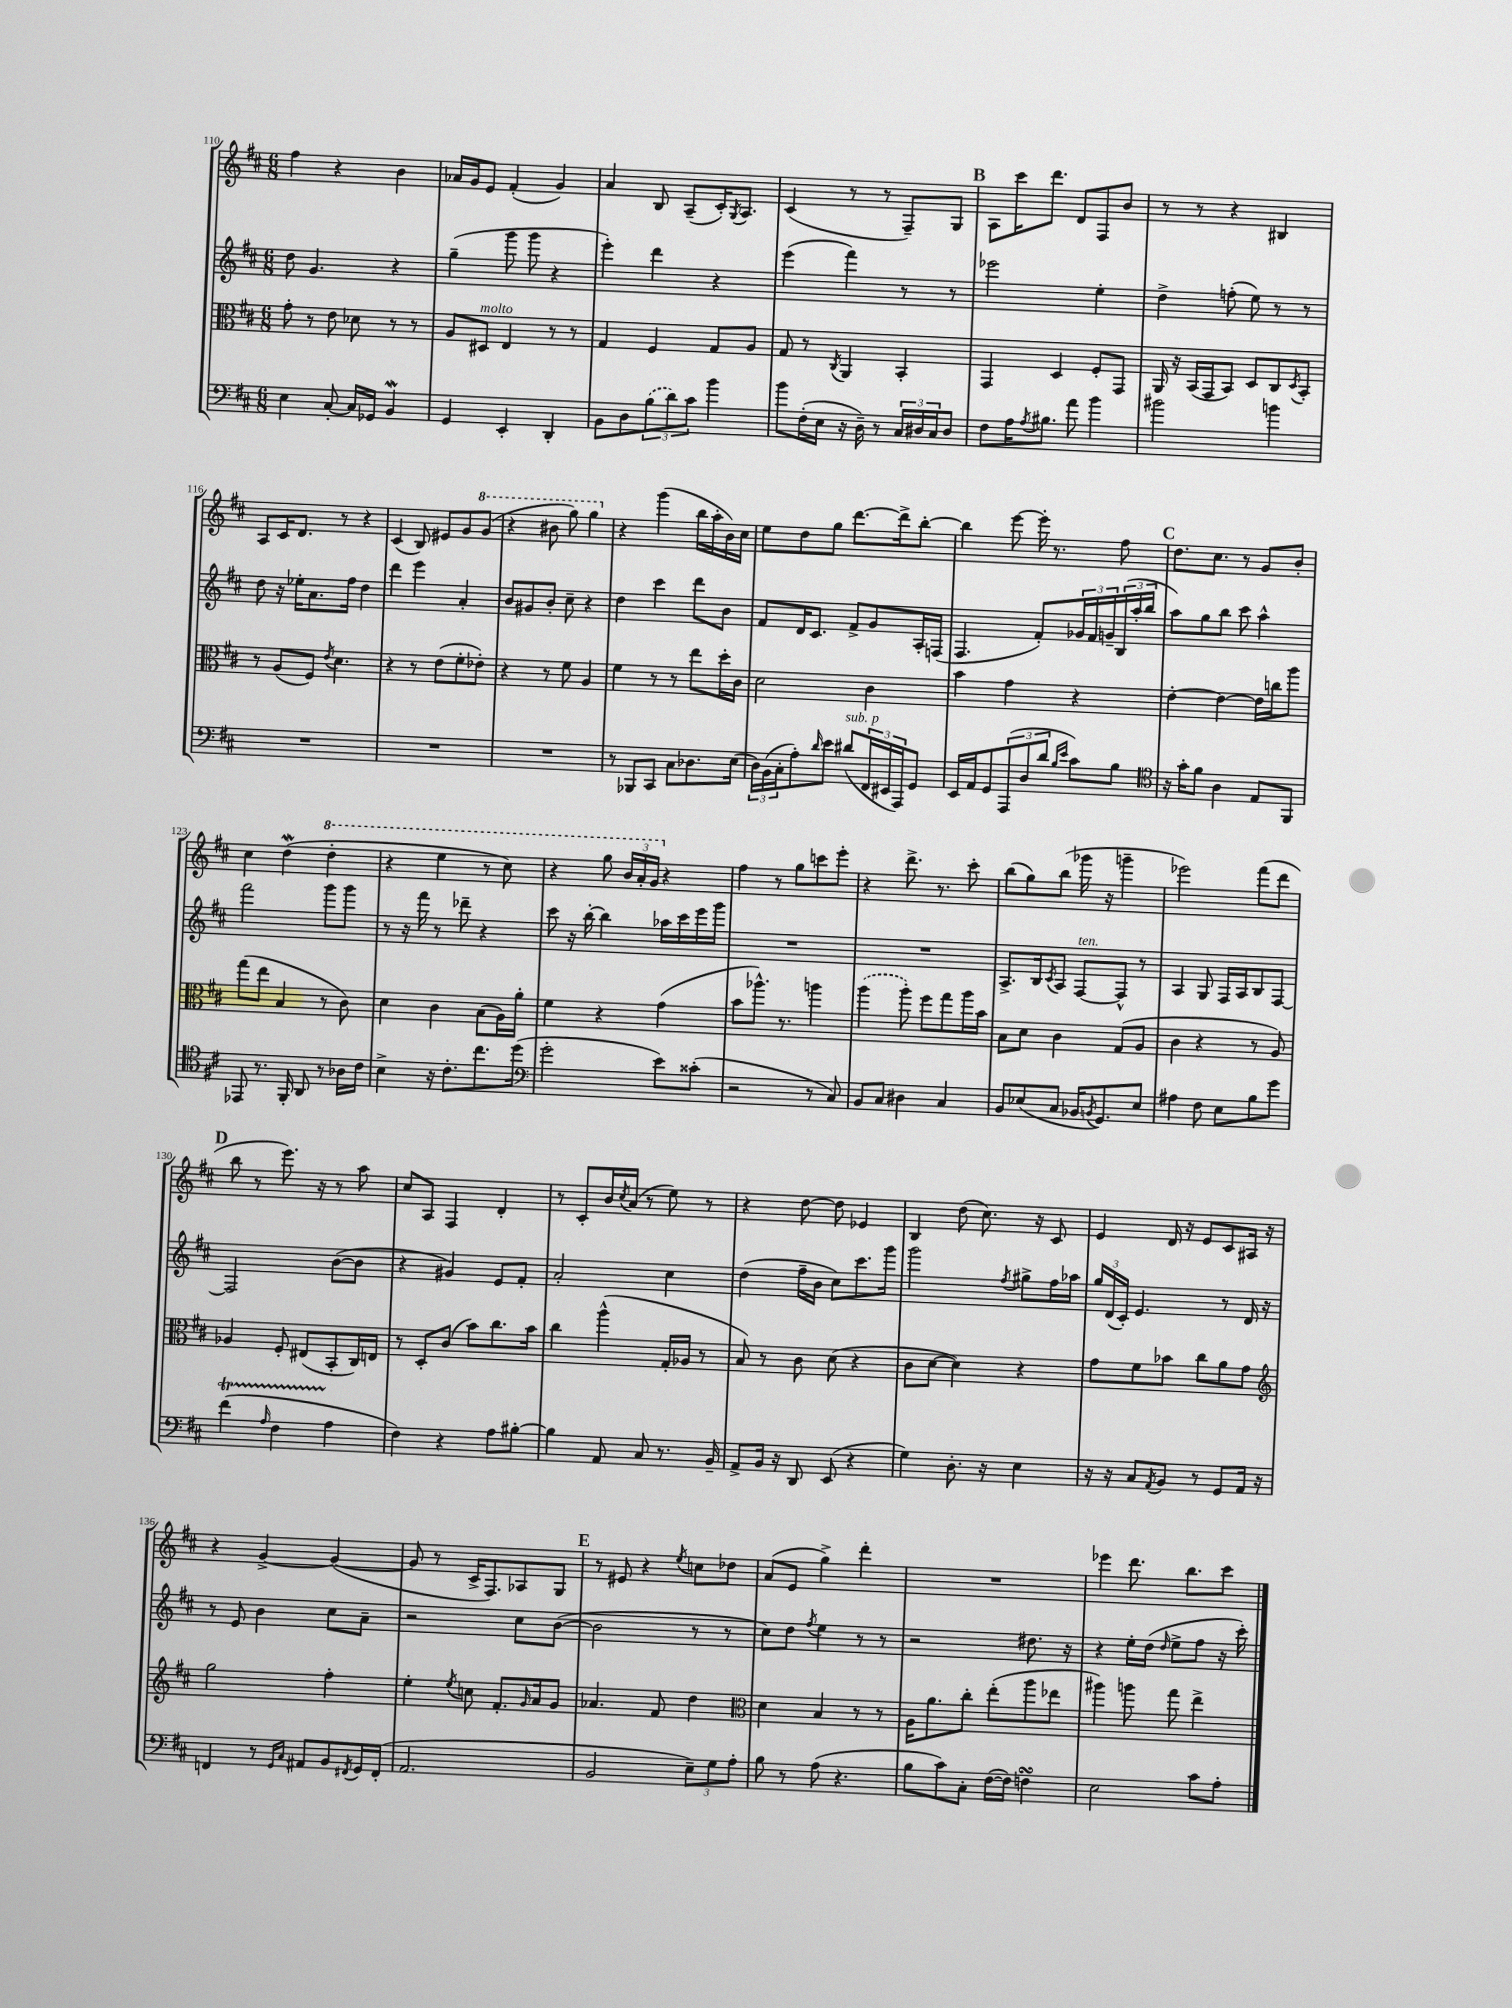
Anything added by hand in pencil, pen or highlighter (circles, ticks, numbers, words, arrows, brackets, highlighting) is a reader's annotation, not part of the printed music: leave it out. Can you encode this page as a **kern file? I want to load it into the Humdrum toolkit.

**kern	**kern	**kern	**kern
*part4	*part3	*part2	*part1
*staff4	*staff3	*staff2	*staff1
*clefF4	*clefC3	*clefG2	*clefG2
*k[f#c#]	*k[f#c#]	*k[f#c#]	*k[f#c#]
*M6/8	*M6/8	*M6/8	*M6/8
=110	=110	=110	=110
4E\	8g'\	8dd\	4ff#\
.	8r	4.g/	.
[8C#'/	8e\	.	4r
16C#/LL]	8d-X\	.	.
16GG-X/JJ	.	.	.
4BBW/	8r	4r	4b\
.	8r	.	.
=111	=111	=111	=111
4GG/	8A/L	(4gg~\	16a-X/LL
.	.	.	16g/J
!	!LO:TX:a:i:t=molto	!	!
.	8D#X/J	.	8e/J
4EE'/	4E/	8ggg\	(4f#'/
.	.	8ggg\	.
4DD'/	8r	4r	4g/)
.	8r	.	.
=112	=112	=112	=112
8BB\L	4G/	4eee'\)	4a/
8D\	.	.	.
(12B\	4F#/	4ddd\	8B/
12d\)	.	.	.
.	.	.	(8A~/L
12c#\J	.	.	.
4b\	8G/L	4r	16c#'/K)
.	.	.	8qG/
.	.	.	8.A/J
.	8A/J	.	.
=113	=113	=113	=113
8b\L	8G/	(4eee\	(4c#/
(16F#'\L	8r	.	.
16E\JJ	.	.	.
.	8qC#/	.	.
16r	4AA/	4fff#\)	8r
16D~\)	.	.	.
8r	.	.	8r
24C#/LL	4BB'/	8r	8F#~/L)
24D#X/	.	.	.
24C#/J	.	.	.
8D#/J	.	8r	8G/J
!!LO:REH:place=s1:t=B
=114	=114	=114	=114
8F#\L	4GG/	2eee-X\	8A\L
16A\K	.	.	16ccc#\K
8qA/	.	.	.
8.B#X\J	.	.	8.ddd\J
.	4D/	.	.
8a\	.	.	8d/L
4b\	8F#'/L	4ee'\	8F#/
.	8GG/J	.	8b/J
=115	=115	=115	=115
2b#X\	16AA/	4dd^\	8r
.	16r	.	.
.	(16BB/LL	.	8r
.	16GG/J	.	.
.	8BB/J)	(8ffn'\	4r
.	8D/L	8ee\)	.
4bn\	8C#/	8r	4B#X/
.	8qD/	.	.
.	8BB'/J	8r	.
!!LO:LB:g=z
=116	=116	=116	=116
2.r	8r	8dd\	8A/L
.	(8A/L	16r	16c#/K
.	.	16ee-X'\KL	8.d/J
.	8F#/J)	8.a\	.
.	8qe/	.	.
.	4.d\	.	8r
.	.	16ff#\Jk	.
.	.	4dd\	4r
=117	=117	=117	=117
2.r	4r	4ddd\	(4c#/
.	8r	4eee\	8B/)
.	(8e\L	.	8e#X/L
.	8f#'\	4a'/	8g/
*	*	*	*8va
.	8e-X'\J)	.	(8gg/J
=118	=118	=118	=118
2.r	4r	8b/L	4r
.	.	8g#X/	.
.	8r	8b'/J	8bb#X\
.	8f#\	8cc#~\	8ggg\)
.	4A/	4r	4ggg\
=119	=119	=119	=119
*	*	*	*X8va
8r	4f#\	4dd\	4r
8BBB-X/L	.	.	.
8CC#/J	8r	4ccc#\	(4ggg\
8C#\L	8r	.	.
8.D-X\	8ee\L	8ddd\L	16bb\LL
.	.	.	16aa'\
.	16dd'\L	8b\J	16b\)
(16E\Jk	16c#\JJ	.	16cc#\JJ
=120	=120	=120	=120
24D\LL)	2d\	8f#/L	8ee\L
(24BB\	.	.	.
24C#'\J	.	.	.
8A'\)	.	16d/K	8dd\
.	.	8.c#/J	.
16qqd/	.	.	.
8e\J	.	.	8gg\J
!LO:TX:a:i:t=sub. p	!	!	!
(8d#X/L	.	8f#^/L	[8.ddd\L
24FF#/L	4c#\	8g/	.
24EE#X/	.	.	.
.	.	.	16ddd^\k]
24AAA/J)	.	.	.
8GG/J	.	16A'/L	[8bb'\J
.	.	(16Fn/JJ	.
=121	=121	=121	=121
16EE/LL	4b\	4.F#/	4bb\]
16AA/J	.	.	.
8GG/	.	.	.
(12AAA/	4g\	.	[8eee\
12D/	.	.	.
.	.	8f#'/L)	16eee'\]
12d/J	.	.	.
.	.	.	8.r
16qqB/LL	.	.	.
16qqe/JJ	.	.	.
8c#\L)	4r	24g-X/L	.
.	.	24f#/	.
.	.	24gn~/	.
8B\J	.	(24B/	8ff#\
.	.	24aa'/	.
.	.	24bb/JJ	.
!!LO:REH:place=s1:t=C
=122	=122	=122	=122
*clefC4	*	*	*
16r	[4e'\	8aa\L)	8.dd\L
16g'\KL	.	.	.
8f#\J	.	8gg\	.
.	.	.	8.cc#\J
4A\	4e\_	8bb\J	.
.	.	8ccc#\	8r
8E/L	16e\LL]	4aa^^\	8g/L
.	16ccn\J	.	.
8FF#/J	8aa\J	.	8b'/J
!!LO:LB:g=z
=123	=123	=123	=123
8EE-X/	(8gg\L	2fff#\	4cc#\
8.r	8ee\J	.	.
.	4B/	.	(4ddw\
16FF#'/	.	.	.
8AA/	.	.	.
*	*	*	*8va
8r	8r	8ggg\L	4ddd'\
16A-X\LL	8c#\)	8ggg\J	.
16c#\JJ	.	.	.
=124	=124	=124	=124
4B^\	4d\	8r	4r
.	.	16r	.
.	.	16fff#\	.
16r	4c#\	8r	4eee\
8.c#'\L	.	.	.
.	.	8ddd-X~\	.
8.cc#\	(8B\L	4r	8r
.	16A\L)	.	8ccc#\)
(16dd\Jk	16a'\JJ	.	.
=125	=125	=125	=125
*clefF4	*	*	*
2g'\	4f#\	8ccc#\	4r
.	.	16r	.
.	.	[16bb'\	.
.	4r	4bb\]	8ggg\
.	.	.	24bb/LL
.	.	.	24aa'/
.	.	.	24gg/JJ
*	*	*	*X8va
8e\L)	(4g\	16aa-X\LL	4r
.	.	16ccc#\	.
(8c##X'\J	.	16eee\	.
.	.	16ggg\JJ	.
=126	=126	=126	=126
2r	8b\L	2.r	4ff#\
.	8.aa-X^^\J)	.	.
.	.	.	8r
.	8.r	.	.
.	.	.	8gg\L
8r	4aan\	.	8cccn\
8C#/)	.	.	8eee'\J
=127	=127	=127	=127
8BB/L	(4aa\	2.r	4r
8C#/J	.	.	.
4D#X\	8aa'\)	.	8.ddd^\
.	8ff#\L	.	.
.	.	.	8.r
4C#/	8gg\	.	.
.	16aa\L	.	8ccc#'\
.	16b\JJ	.	.
=128	=128	=128	=128
8BB/L	8B\L	8.A^/L	(8bb\L
(8E-X/	8d\J	.	8gg\)
.	.	16B/k	.
.	.	8qc#/	.
8C#/J	4c#\	8A/J	(8bb\J
!	!	!LO:TX:a:i:t=ten.	!
16BB-X/KL	.	[8F#/L	16ggg-X\
8qBBn/	.	.	.
8.GG/)	.	.	16r
.	(8G/L	8F#^^/J]	4gggn~\
8E-/J	8A/J	8r	.
=129	=129	=129	=129
4A#X\	4c#\	4A/	2eee-X\)
8F#\	4r	8G/	.
8E\L	.	16F#/LL	.
.	.	16A/J	.
8B\	8r	8B/	(8fff#\L
8g\J	8A/)	[8F#/J	8ddd\J
!!LO:LB:g=z
!!LO:REH:place=s1:t=D
=130	=130	=130	=130
(4f#t\	4A-X/	2F#/]	8bb\
.	.	.	8r
16qqA/	.	.	.
4F#TTT\	8F#'/	.	8.eee\)
.	(8E#X/L	.	.
.	.	.	16r
4A\	8BB'/	([8b\L	8r
.	16C#/L)	8b\J]	8aa\
.	16En/JJ	.	.
=131	=131	=131	=131
4F#\)	8r	4r	8cc#/L
.	8D'/L	.	8A/J
4r	(8c#/J	4g#X/)	4F#/
.	8b\L)	.	.
8A\L	8.cc#\	8e/L	4d'/
[8B#X'\J	.	8f#'/J	.
.	16b\Jk	.	.
=132	=132	=132	=132
4B#\]	4cc#\	2a'/	8r
.	.	.	8c#'/L
8AA/	(4aa^^\	.	16b/L
.	.	.	8qcc#/
.	.	.	(16a/JJ
8C#/	.	.	8r
8.r	16G'/LL	4cc#\	8ee\)
.	16A-X/JJ	.	.
.	8r	.	8r
16BB~/	.	.	.
=133	=133	=133	=133
8AA^/L	8B/)	(4dd\	4r
16BB/Jk	8r	.	.
16r	.	.	.
8DD/	8c#\	16ff#~\LL	[8dd\
.	.	16b\JJ	.
(8EE/	(8d\	8cc#\L)	8dd\]
4r	4r	8.ccc#\	4e-X/
.	.	16ggg\Jk	.
=134	=134	=134	=134
4G\)	8c#\L	2ggg\	4B/
.	[8d\J	.	.
8.D'\	4d\])	.	(8dd\
.	.	.	8.cc#\)
16r	.	.	.
.	.	8qff#/	.
4E\	4r	8gg#X^\L	.
.	.	.	16r
.	.	16ff#\L	8c#/
.	.	16aa-X\JJ	.
=135	=135	=135	=135
16r	8g\L	24gg/LL	4e/
.	.	(24d/	.
16r	.	.	.
.	.	24c#'/JJ)	.
8C#/L	8f#\	4.e/	.
8qAA/	.	.	.
8BB/J	8b-X\J	.	16d/
.	.	.	16r
8r	8cc#\L	.	8e/L
8GG/L	8a\	8r	8c#/
16AA/Jk	8g\J	16d/	16A#X/Jk
16r	.	16r	16r
!!LO:LB:g=z
=136	=136	=136	=136
*	*clefG2	*	*
4FFn/	2gg\	8r	4r
.	.	8e/	.
8r	.	4b\	[4g^/
16qqGG/LL	.	.	.
16qqC#/JJ	.	.	.
8AA#X/L	.	.	.
8BB/	4ff#'\	8cc#\L	(4g/_
8qFF#X/	.	.	.
16GG/L	.	8a~\J	.
(16FF#'/JJ	.	.	.
=137	=137	=137	=137
2.AA/	4ee'\	2r	8g/]
.	.	.	8r
.	8qee/	.	.
.	8ccn\	.	16c#^/KL
.	.	.	8.F#/)
.	8.f#'/L	.	.
.	.	8cc#\L	8A-X/
.	16qqg/	.	.
.	16a/k	.	.
.	8g/J	([8b\J	8G/J
!!LO:REH:place=s1:t=E
=138	=138	=138	=138
2BB/	4.a-X/	2b\]	8r
.	.	.	8e#X/
.	.	.	4r
.	8f#/	.	.
.	.	.	8qee/
12E~\L)	4dd\	8r	8ccn\L
12G\	.	.	.
.	.	8r	8dd-X\J
12A'\J	.	.	.
=139	=139	=139	=139
*	*clefC3	*	*
8B\	4d\	8cc#\L)	(8a/L
8r	.	8dd\J	8e/J
.	.	8qff#/	.
(8A\	4B/	4ee\	4gg^\)
4.r	.	.	.
.	8r	8r	4ddd'\
.	8r	8r	.
=140	=140	=140	=140
8B\L	16A\KL	2r	2.r
.	8.a\	.	.
8c#\)	.	.	.
8C#'\J	8cc#'\J	.	.
([16F#\LL	(8ee'\L	.	.
16F#\JJ])	.	.	.
4FnsSSs\	8aa\	8.dd#X\	.
.	8ee-X\J	.	.
.	.	16r	.
=141	=141	=141	=141
2E\	4aa#X\)	4r	4eee-X\
.	8aan\	16ee'\LL	8.ddd\
.	.	(16dd\JJ	.
.	.	16qqdd/	.
.	8gg\	8ee^\L	.
.	.	.	8.bb\L
8c#\L	4ee^\	8ff#\J	.
8A'\J	.	16r	8ccc#\J
.	.	16ccc#'\)	.
==	==	==	==
*-	*-	*-	*-
